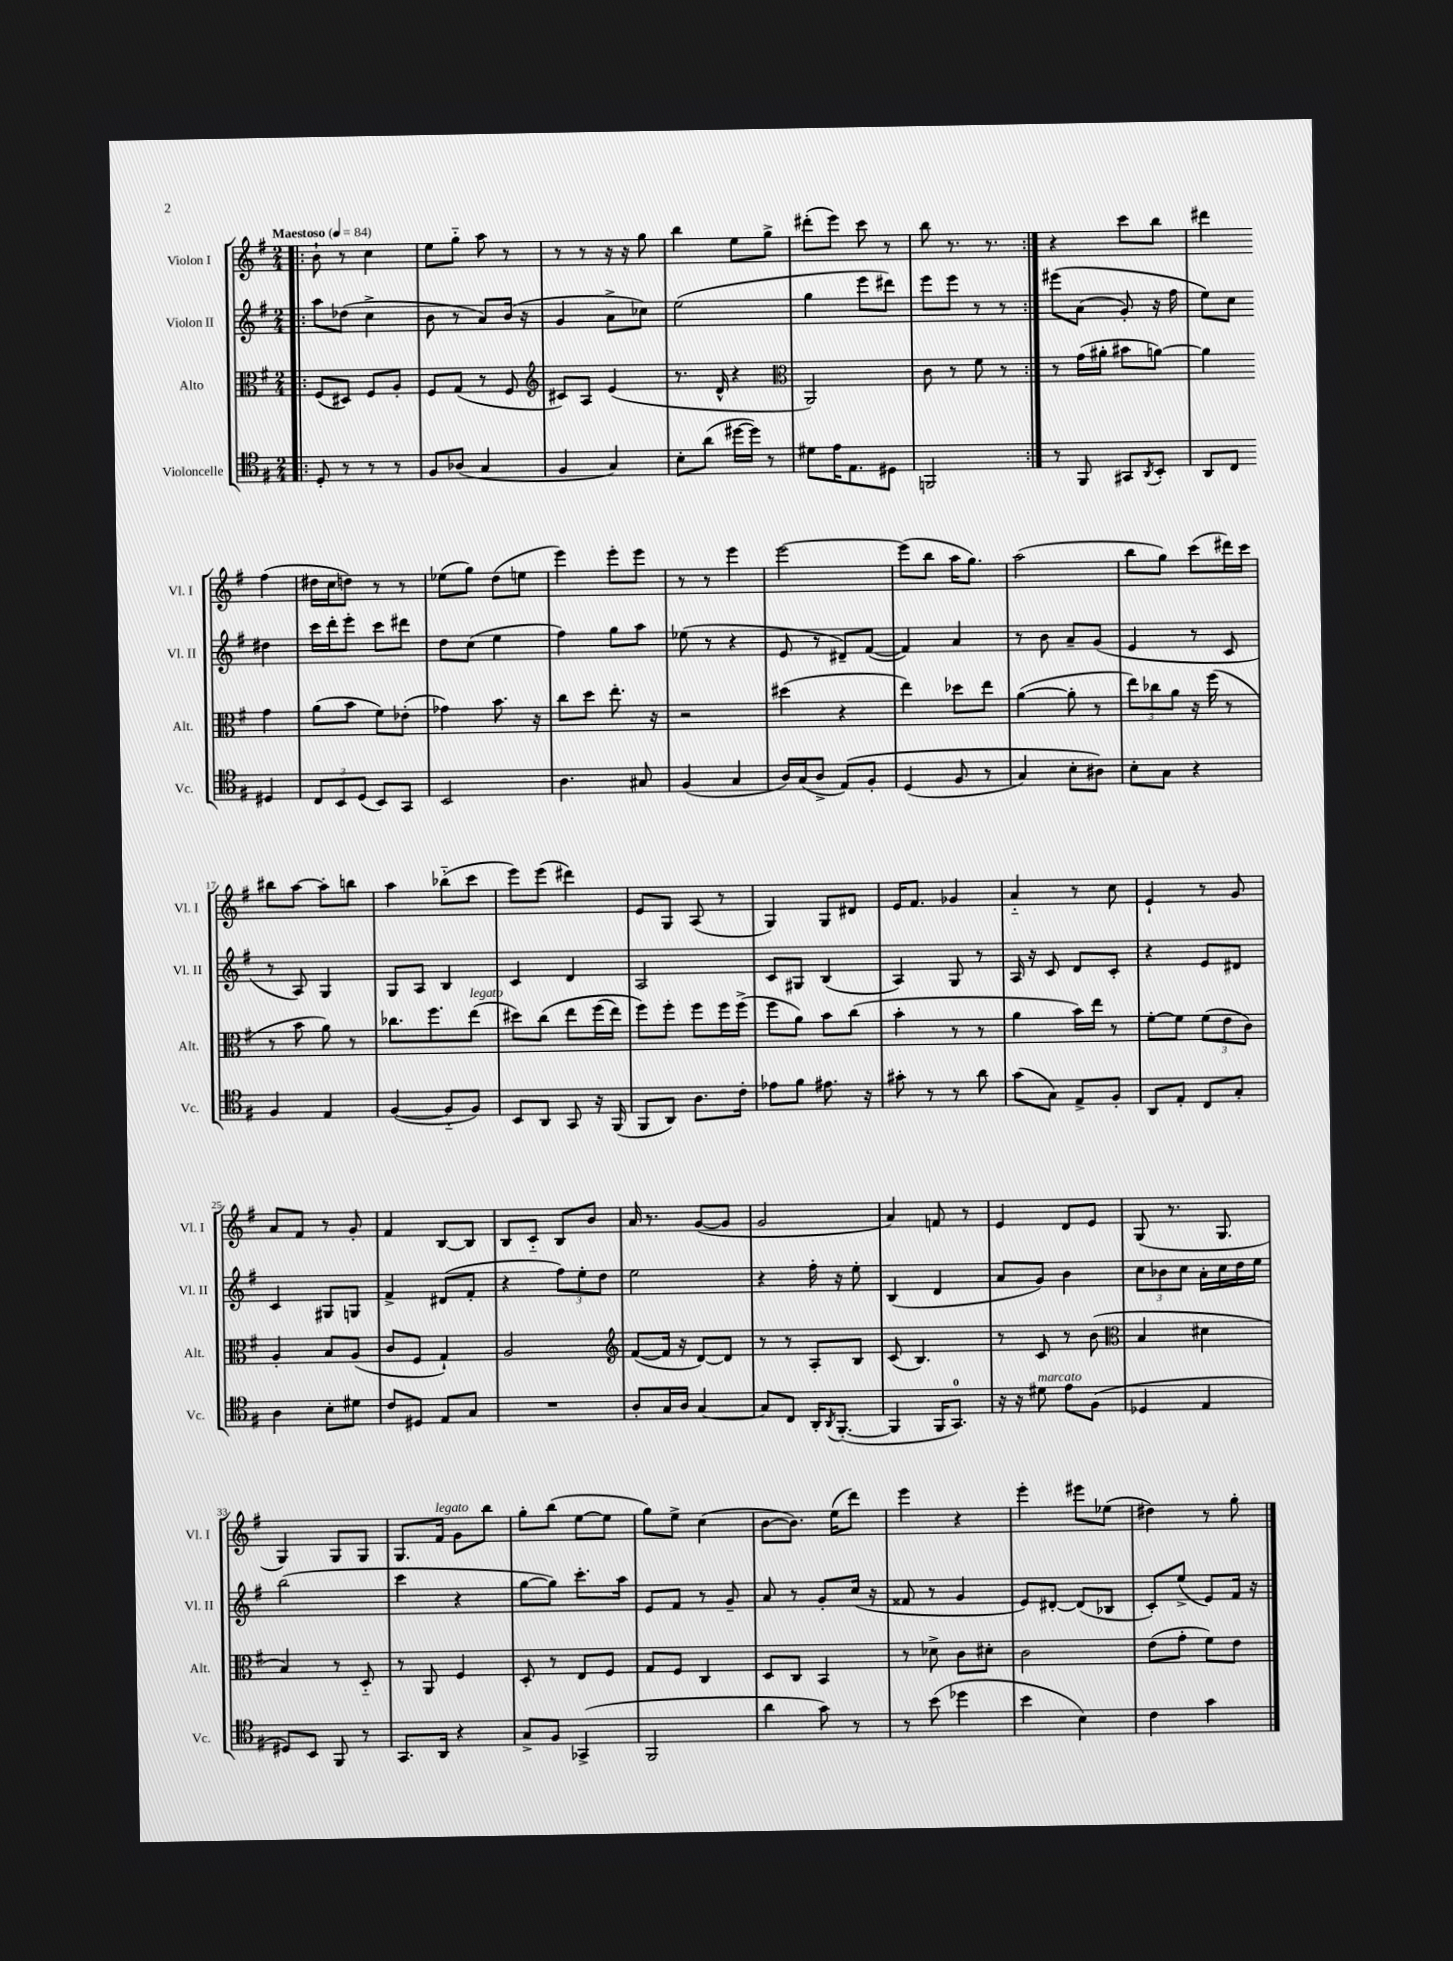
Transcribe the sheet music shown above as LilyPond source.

<<
\new StaffGroup <<
\new Staff = "s0" \with { instrumentName = "Violon I" shortInstrumentName = "Vl. I" } {
    \clef treble \key g \major \numericTimeSignature \time 2/4 \tempo "Maestoso" 4 = 84
    \repeat volta 2 { \bar ".|:" b'8-! r8 c''4 |
    e''8 g''8-_ a''8 r8 |
    r8 r8 r16 r16 g''8 |
    b''4 e''8 g''8-> |
    dis'''8-.( e'''8) c'''8 r8 |
    b''8 r8. r8. | }
    r4 c'''8 b''8 |
    dis'''4 fis''4( |
    dis''16 c''16 d''8) r8 r8 |
    ees''8( g''8) d''8( e''8 |
    e'''4) e'''8-. e'''8 |
    r8 r8 e'''4 |
    e'''2~ |
    e'''8( b''8 a''16 g''8.) |
    a''2( |
    b''8 g''8) c'''8( dis'''16) c'''16 |
    bis''8 a''8~ a''8-. b''8 |
    a''4 bes''8-_( c'''8 |
    e'''8) e'''8( dis'''4) |
    e'8 g8 a8( r8 |
    g4) g8 dis'8 |
    e'16 fis'8. ges'4 |
    a'4-_ r8 c''8 |
    e'4-! r8 g'8 |
    a'8 fis'8 r8 g'8-. |
    fis'4 b8~ b8 |
    b8 c'8-_ b8 b'8 |
    a'16 r8. g'8~( g'8 |
    g'2 |
    a'4) f'8 r8 |
    e'4 d'8 e'8 |
    g8( r8. g8. |
    g4) g8 g8 |
    g8. fis'16^\markup { \italic "legato" } g'8 b''8 |
    g''8-. b''8( e''8~ e''8 |
    g''8) e''8-> c''4( |
    b'8~ b'8.) e''16( d'''8) |
    e'''4 r4 |
    e'''4-. eis'''8 ees''8( |
    dis''4) r8 g''8-. \bar "|." |
}
\new Staff = "s1" \with { instrumentName = "Violon II" shortInstrumentName = "Vl. II" } {
    \clef treble \key g \major \numericTimeSignature \time 2/4
    \repeat volta 2 { \bar ".|:" a''8 des''8( c''4-> |
    b'8 r8 a'8) b'16( r16 |
    g'4 a'8-> ces''8) |
    e''2( |
    g''4 e'''8 dis'''8) |
    e'''8 e'''8 r8 r8 | }
    eis'''8\( a'8( g'8-.) r16 fis''16 |
    e''8\) c''8 dis''4 |
    c'''16 d'''16-. e'''8-. c'''8 dis'''8 |
    d''8 c''8( e''4 |
    fis''4) g''8 a''8 |
    ees''8( r8 r4 |
    e'8 r8 dis'8--) fis'8~( |
    fis'4) a'4 |
    r8 b'8 a'8-- g'8( |
    e'4 r8 c'8 |
    r8 a8) g4 |
    g8 a8 b4 |
    c'4 d'4 |
    a2 |
    c'8 gis8 b4( |
    a4) g8 r8 |
    a16 r16 c'8 d'8 c'8-. |
    r4 e'8 dis'8 |
    c'4 gis8 g8 |
    fis'4-> dis'8( fis'8-. |
    r4 \tuplet 3/2 { fis''8) e''8-. d''8 } |
    e''2 |
    r4 fis''16-. r16 e''8-. |
    b4( d'4 |
    a'8 g'8) b'4 |
    \tuplet 3/2 { c''8 bes'8 c''8 } a'16-. c''16 d''16 e''16 |
    b''2( |
    c'''4 r4 |
    g''8~ g''8) c'''8.-. a''16 |
    e'8 fis'8 r8 g'8-- |
    a'8 r8 g'8-. c''16( r16 |
    fisis'8 r8 g'4 |
    e'8) dis'8~-. dis'8( bes8 |
    c'8-.) e''8->( e'8) fis'16 r16 \bar "|." |
}
\new Staff = "s2" \with { instrumentName = "Alto" shortInstrumentName = "Alt." } {
    \clef alto \key g \major \numericTimeSignature \time 2/4
    \repeat volta 2 { \bar ".|:" fis8( dis8) fis8 a8-. |
    fis8 g8( r8 fis8 |
    \clef treble cis'8) a8 e'4( |
    r8. d'16-^ r4 |
    \clef alto a,2) |
    c'8 r8 fis'8 r8 | }
    r8 g'16( ais'16-. bis'8 a'8~) |
    a'4 g'4 |
    a'8( b'8 fis'8) ees'8-.( |
    ges'4) b'8. r16 |
    c''8 d''8 e''8.-. r16 |
    r2 |
    dis''4( r4 |
    e''4) des''8 e''8 |
    a'4~( a'8-. r8 |
    \tuplet 3/2 { e''8) ces''8 a'8 } r16 fis''16( r8 |
    r8 b'8 a'8) r8 |
    ces''8. fis''8. e''8^\markup { \italic "legato" }( |
    dis''8) c''8\( e''8 fis''16( e''16) |
    fis''8\) fis''8-. fis''8 fis''16 fis''16->( |
    fis''8 a'8) b'8 c''8( |
    b'4-. r8 r8 |
    a'4 b'16) e''16 r8 |
    fis'8~-. fis'8 \tuplet 3/2 { fis'8( e'8 c'8) } |
    a4-. b8 a8( |
    c'8 fis8 g4-!) |
    a2 |
    \clef treble fis'8~( fis'16 r16 d'8~) d'8 |
    r8 r8 a8-. b8 |
    c'8( b4.) |
    r8 c'8 r8 b'8( |
    \clef alto b4 dis'4 |
    b4) r8 d8-_ |
    r8 a,8 fis4 |
    d8-. r8 e8 fis8 |
    g8 fis8 c4 |
    d8 c8 b,4 |
    r8 des'8-> c'8 dis'8-. |
    c'2 |
    e'8( g'8-. fis'8) e'8 \bar "|." |
}
\new Staff = "s3" \with { instrumentName = "Violoncelle" shortInstrumentName = "Vc." } {
    \clef tenor \key g \major \numericTimeSignature \time 2/4
    \repeat volta 2 { \bar ".|:" d8-. r8 r8 r8 |
    fis8 aes8( g4 |
    fis4 g4) |
    b8-. a'8( dis''16~ dis''16) r8 |
    dis'8 e'16 e8. dis8 |
    f,2 | }
    r8 fis,8 gis,8 \acciaccatura { a,8 } b,8-. |
    a,8 c8 dis4 |
    \tuplet 3/2 { c8 b,8 d8( } b,8) g,8 |
    b,2 |
    a4. gis8 |
    fis4( g4 |
    a16) g16( a8-> e8)\( fis8-. |
    d4( fis8 r8 |
    g4) b8-. ais8\) |
    b8-. g8 r4 |
    fis4 e4 |
    fis4~( fis8-_ fis8) |
    b,8 a,8 g,8 r16 fis,16( |
    fis,8 a,8) a8. c'16-. |
    ees'8 fis'8 eis'8. r16 |
    gis'8-. r8 r8 a'8 |
    g'8( g8) e8-> fis8-. |
    a,8 e8-. c8 g8-. |
    a4 b8-. dis'8 |
    c'8 dis8 e8 g8 |
    R2 |
    a8-. g16 a16 g4~ |
    g8 c8 a,16-. \acciaccatura { a,8 } fis,8.~-.( |
    fis,4 fis,16 g,8.-0) |
    r16 r16 dis'8^\markup { \italic "marcato" } e'8 fis8( |
    des4 e4 |
    dis8) b,8 fis,8 r8 |
    g,8. a,16 r4 |
    g8-> fis8 ges,4->( |
    fis,2 |
    a'4 g'8) r8 |
    r8 b'8( des''4 |
    b'4 b4) |
    c'4 g'4 \bar "|." |
}
>>
>>
